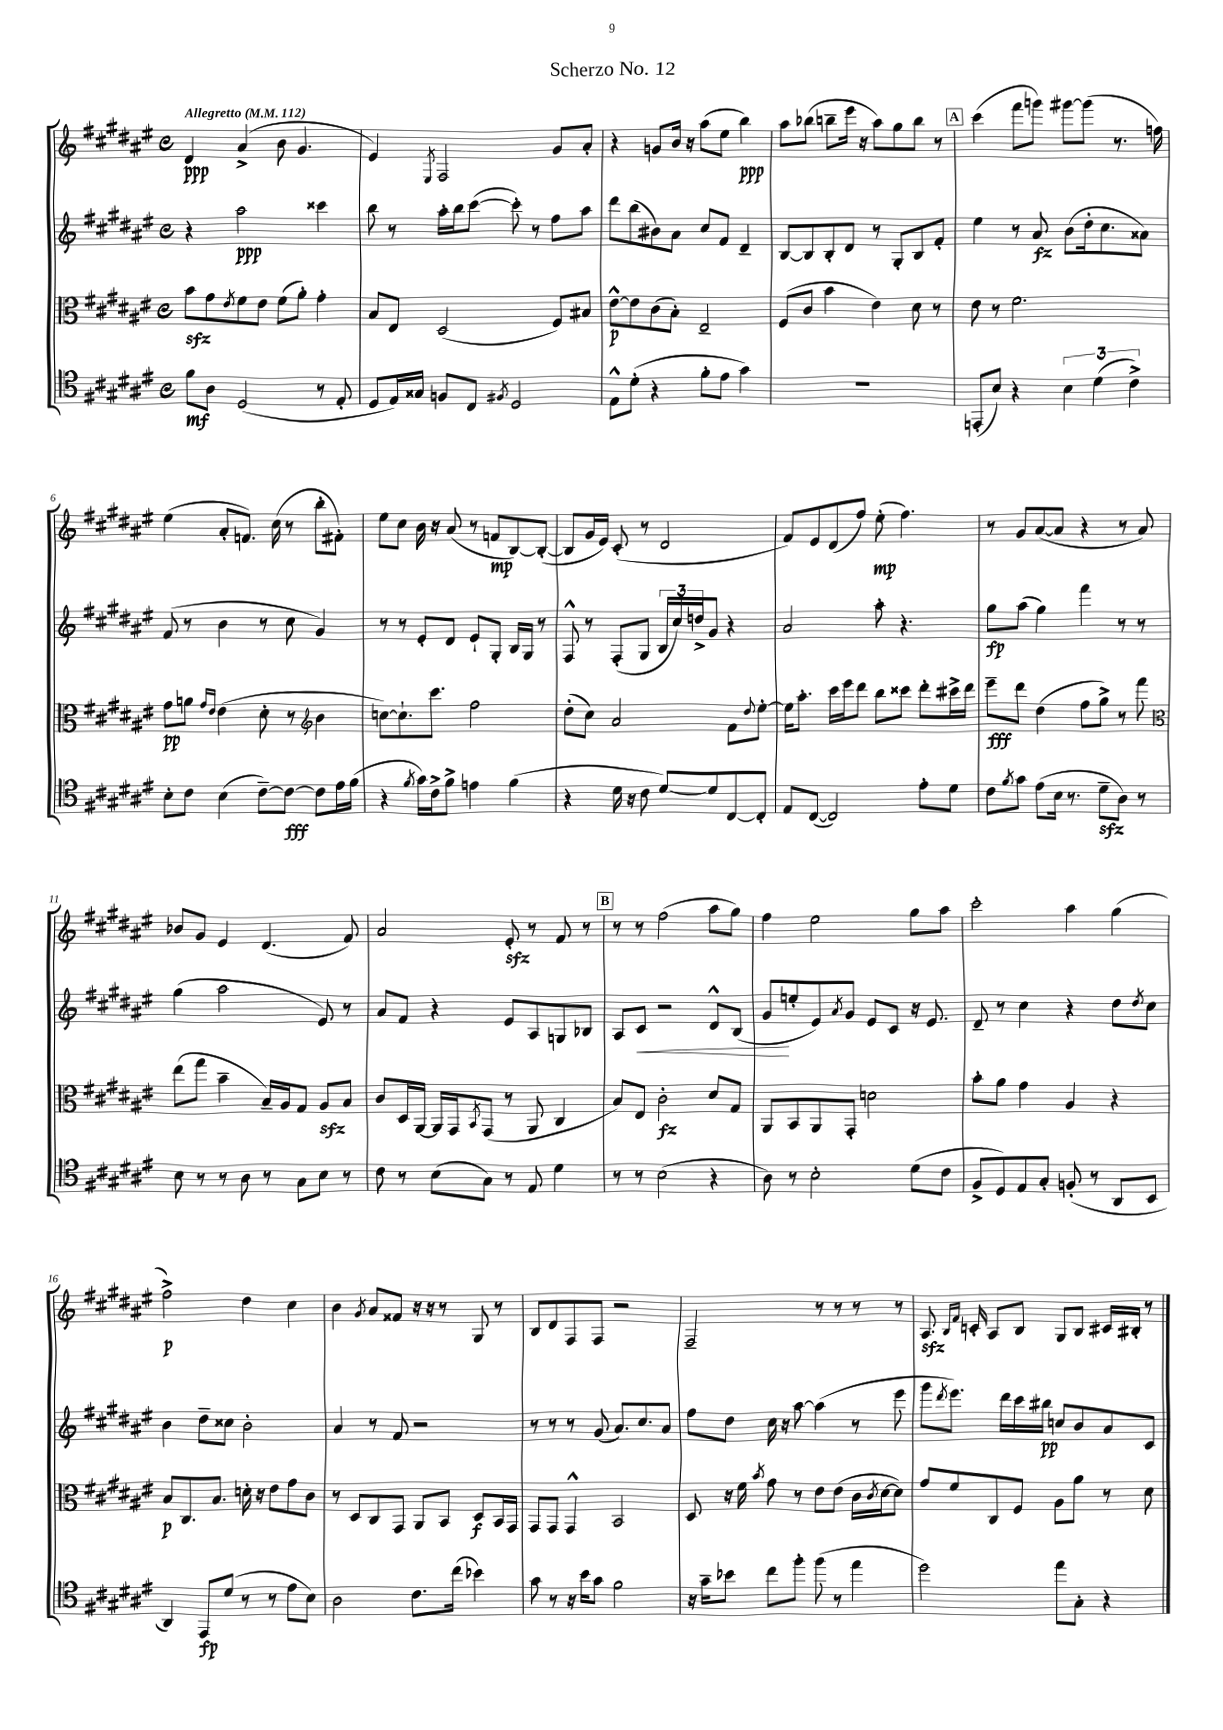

**kern	**kern	**kern	**kern
*staff4	*staff3	*staff2	*staff1
*clefC4	*clefC3	*clefG2	*clefG2
*k[f#c#g#d#a#e#]	*k[f#c#g#d#a#e#]	*k[f#c#g#d#a#e#]	*k[f#c#g#d#a#e#]
*M4/4	*M4/4	*M4/4	*M4/4
*met(c)	*met(c)	*met(c)	*met(c)
*MM112	*MM112	*MM112	*MM112
8f#\L	8b\L	4r	4d#/
8A#\J	8g#\	.	.
.	8qe#/	.	.
(2D#/	8f#\	2aa#\	(4a#^/
.	8e#\J	.	.
.	(8f#\L	.	8b\
.	8a#'\J)	.	4.g#/
8r	4g#'\	4ccc##\	.
8E#'/	.	.	.
=	=	=	=
8D#/L	8B/L	8bb\	4e#/)
16E#/L)	8E#/J	8r	.
16G##/JJ	.	.	.
.	.	.	8qE#/
8F/L	(2D#/	16aa#'\LL	2F#/
.	.	16bb\J	.
8C#/J	.	([8ccc#\J	.
8qF#/	.	.	.
2D#/	.	8ccc#'\])	.
.	.	8r	.
.	8F#/L)	8ff#\L	8g#/L
.	8B#/J	8aa#\J	8a#'/J
=	=	=	=
8E#^^\L	[8e#^^\L	8ddd#\L	4r
(8d#'\J	8e#\]	(8bb\	.
4r	(8c#\	8b#\)	8g/L
.	8B'\J)	8a#\J	16b/Jk
.	.	.	16r
8f#'\L	2E#~/	8cc#/L	(8aa#\L
8e#\J	.	8f#/J	8ee#\J
4g#\)	.	4d#~/	4bb\)
=	=	=	=
1r	(8F#/L	[8B/L	8aa#\L
.	8c#/J	8B/]	(8bb-\J
.	4b\	8B'/	8bb~\L
.	.	8d#/J	16eee#\Jk
.	.	.	16r
.	4e#\)	8r	8aa#\L)
.	.	8G#'/L	8gg#\
.	8d#\	8B/	8bb\J
.	8r	8f#'/J	8r
=	=	=	=
(8EE'/L	8e#\	4ee#\	(4ccc#\
8B/J)	8r	.	.
4r	2.f#\	8r	8fff#\L
.	.	8a#/	8ggg\J)
6B\	.	(8b\L	[8ggg#\L
.	.	16dd#'\k	(8ggg#\]J
(6d#\	.	.	.
.	.	8.cc#\	.
.	.	.	8.r
6c#^\)	.	.	.
.	.	8a##\J)	.
.	.	.	16ff\)
=	=	=	=
8B'\L	8g#\L	(8f#/	(4ee#\
8c#\J	8a\J	8r	.
.	16qqg#/LL	.	.
.	16qqe#/JJ	.	.
(4B\	(4e#\	4b\	8a#'/L
.	.	.	8.f/J)
[8c#~\L)	8d#'\	8r	.
.	.	.	(16cc#\
8c#\_J	8r	8cc#\	8r
*	*clefG2	*	*
8c#\]L	4b\	4g#/)	8bb'\L
16e#\L	.	.	8f#'\J)
(16f#\JJ	.	.	.
=	=	=	=
4r	[8cc\L)	8r	8ee#\L
.	8.cc`\]	8r	8cc#\J
8qf#/	.	.	.
16g#\LL)	.	8e#'/L	16b\
16c#^\J	8.ccc#\J	.	16r
8f#^\J	.	8d#/J	(8a#/
4e\	2ff#\	8e#`/L	8r
.	.	8G#'/J	8f/L
(4f#\	.	16B/LL	[8B/)
.	.	16G#/JJ	.
.	.	8r	(8B'/_J
=	=	=	=
4r	(8dd#'\L	8F#^^/	8B/]L
.	8cc#\J)	8r	16g#/L
.	.	.	16e#/JJ)
16d#\	2a#/	(8F#'/L	(8c#'/
16r	.	.	.
8c#\	.	8G#/J	8r
[8d#/L)	.	24B/LL	2d#/
.	.	24cc#/)	.
.	.	24dd^/J	.
8d#/]	.	8g#/J	.
[8C#/	8f#\L	4r	.
.	8qqdd#/	.	.
8C#'/]J	[8ee#'\J	.	.
=	=	=	=
8E#/L	16ee#\]LK	2a#/	8f#/L)
.	8.aa#'\J	.	.
([8C#/J	.	.	8e#/
2C#/])	16ccc#\LL	.	(8d#/
.	16eee#\J	.	.
.	8ddd#\J	.	8ff#/J)
.	8bb\L	8aa#'\	(8ee#'\
.	8ccc##\J	4.r	4.ff#\)
8e#'\L	8ddd#'\L	.	.
8d#\J	16ccc#^\L	.	.
.	16ddd#\JJ	.	.
=	=	=	=
8c#\L	8eee#~\L	8gg#\L	8r
8qf#/	.	.	.
8g#\J	8ddd#\J	(8aa#\J	8g#/L
(8e#\L	(4dd#\	4gg#\)	([8a#/
16B\Jk	.	.	8a#/]J
8.r	.	.	.
.	8ff#\L	4fff#\	4r
8d#~\L	8gg#^\J)	.	.
8A#\J)	8r	8r	8r
8r	8fff#\	8r	8a#/)
=	=	=	=
*	*clefC3	*	*
8B\	(8ee#\L	(4gg#\	8b-/L
8r	8gg#\J	.	8g#/J
8r	4b~\	2aa#\	4e#/
8A#\	.	.	.
8r	16B~/LL)	.	(4.d#/
.	16A#/J	.	.
8G#\L	8G#/J	.	.
8B\J	8A#/L	8e#/)	.
8r	8B/J	8r	8f#/)
=	=	=	=
8c#\	8c#/L	8a#/L	2a#/
8r	16D#/L	8f#/J	.
.	[16AA#/JJ	.	.
(8B\L	16AA#/]LL	4r	.
.	16GG#/J	.	.
.	8qBB/	.	.
8G#\J)	(8GG#/J	.	.
8r	8r	8e#/L	8e#'/
8E#/	8AA#/	8A#/	8r
4d#\	4C#/	8G/	8f#/
.	.	8B-/J	8r
=	=	=	=
8r	8B/L)	8A#/L	8r
8r	8E#/J	8c#/J	8r
(2B\	2c#'\	2r	(2ff#\
4r	8d#/L	8d#^^/L	8aa#\L
.	8G#/J	(8B/J	8gg#\J)
=	=	=	=
8A#\)	8AA#/L	8g#/L	4ff#\
8r	8BB/	8ee'/	.
2B'\	8AA#/	8e#/)	2ee#\
.	.	8qa#/	.
.	8GG#'/J	8g#/J	.
.	2d\	8e#/L	.
.	.	8c#/J	.
(8d#\L	.	16r	8gg#\L
.	.	8.e#/	.
8c#\J	.	.	8aa#\J
=	=	=	=
8F#^/L	8b'\L	8d#~/	2ccc#'\
8D#/)	8a#\J	8r	.
8E#/	4g#\	4cc#\	.
8G#'/J	.	.	.
(8F'/	4A#/	4r	4aa#\
8r	.	.	.
8AA#/L	4r	8dd#\L	(4gg#\
.	.	8qdd#/	.
8BB/J	.	8cc#\J	.
=	=	=	=
4AA#/)	8B/L	4b\	2ff#^\)
.	8.C#/	.	.
8EE#/L	.	8dd#~\L	.
.	8.B/J	.	.
(8d#/J	.	8cc##\J	.
8r	16d'\	2b'\	4dd#\
.	16r	.	.
8r	8e#\L	.	.
8e#\L	8g#\	.	4cc#\
8B\J)	8c#\J	.	.
=	=	=	=
2A#\	8r	4a#/	4b\
.	8D#/L	.	.
.	.	.	8qg#/
.	8C#/	8r	8a#/L
.	8GG#/J	8f#/	8f##/J
8.c#\L	8AA#/L	2r	16r
.	.	.	16r
.	8BB/J	.	8r
(16cc#\Jk	.	.	.
4b-\)	8D#/L	.	8G#/
.	16BB/L	.	8r
.	16GG#/JJ	.	.
=	=	=	=
8g#\	8GG#/L	8r	8B/L
8r	8GG#/J	8r	8d#/
16r	4GG#^^/	8r	8F#/
16b\LK	.	.	.
8g#\J	.	(8g#/	8F#/J
2f#\	2BB/	8.a#/L)	2r
.	.	8.cc#/	.
.	.	8a#/J	.
=	=	=	=
16r	8D#/	8ff#\L	2F#~/
16g#~\LK	.	.	.
8b-\J	16r	8dd#\J	.
.	16f#\	.	.
.	8qb/	.	.
8cc#\L	8g#\	16cc#\	.
.	.	16r	.
8ff#'\J	8r	[8aa#\	.
(8ff#\	8e#\L	(4aa#\]	8r
8r	(8e#\J	.	8r
4ee#\	16c#\LL	8r	8r
.	8qc#/	.	.
.	[16d#\J	.	.
.	8d#\]J)	8eee#\	8r
=	=	=	=
2dd#\)	8g#/L	8ggg#\L	8.A#/
.	.	8qddd#/	.
.	8f#/	8.eee#\J)	.
.	.	.	16qqB/LL
.	.	.	16qqf#/JJ
.	.	.	16c'/
.	8C#/	.	8A#/L
.	.	16ddd#\LL	.
.	8F#/J	16ccc#\	8B/J
.	.	16bb#\JJ	.
8ee#\L	8A#\L	8cc/L	8G#/L
8G#'\J	8a#\J	8b/	8B/J
4r	8r	8a#/	16c#/LL
.	.	.	16B#'/JJ
.	8d#\	8c#/J	8r
==	==	==	==
*-	*-	*-	*-
